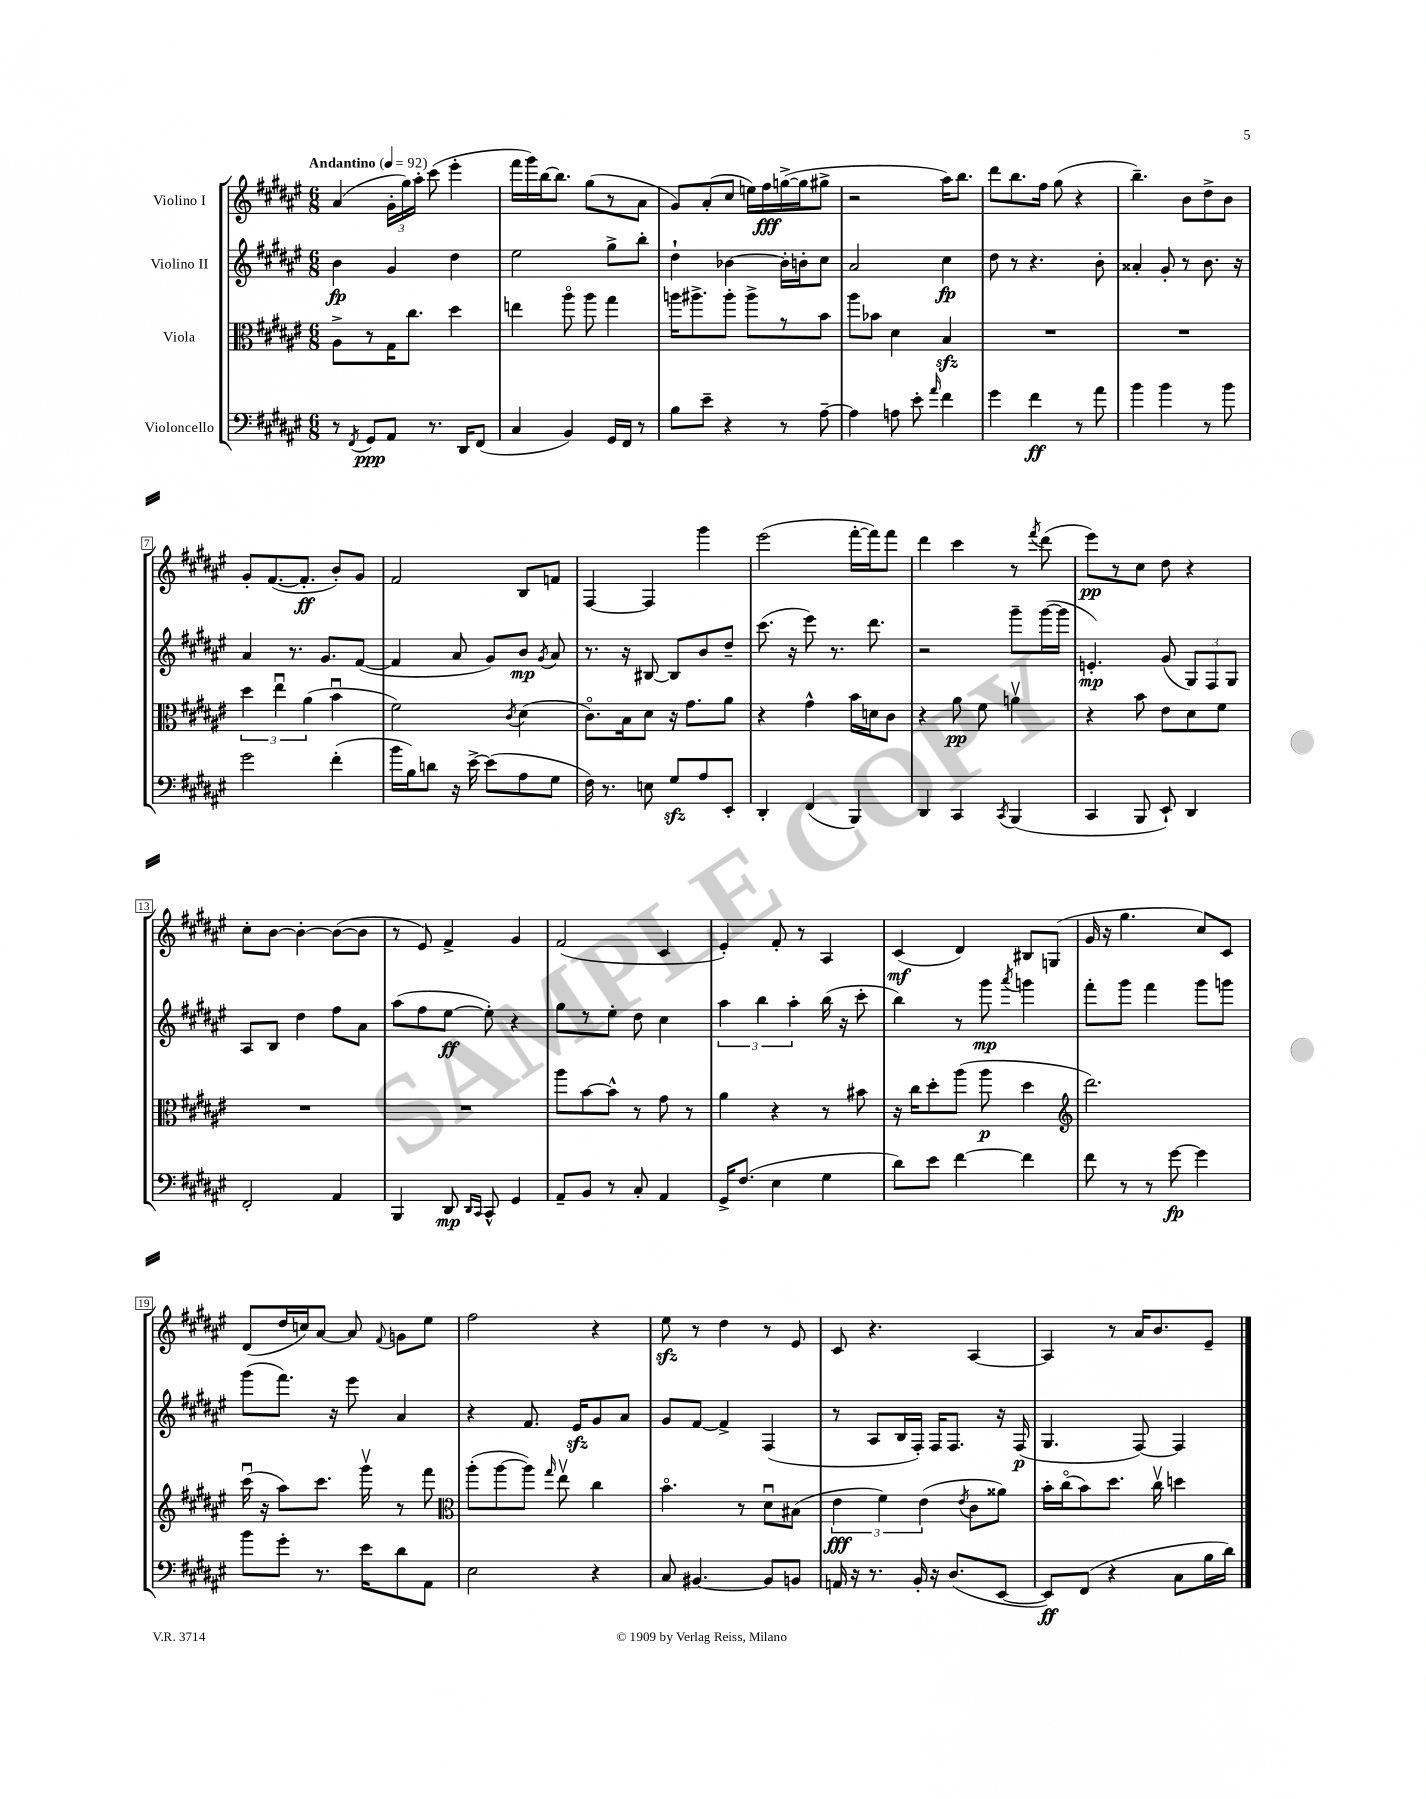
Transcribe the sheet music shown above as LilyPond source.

<<
\new StaffGroup <<
\new Staff = "s0" \with { instrumentName = "Violino I" } {
    \clef treble \key fis \major \numericTimeSignature \time 6/8 \tempo "Andantino" 4 = 92
    \autoBeamOff ais'4( \tuplet 3/2 { gis'16[-. gis''16) ais''16]-. } cis'''8( eis'''4-. |
    fis'''16[ gis'''16) b''16~ b''8.] gis''8[( r8 ais'8] |
    gis'8[) ais'8-.( cis''8] e''16[) fis''16\fff g''16~->( g''16 gis''8]-> |
    r2 ais''16[) b''8.] |
    dis'''8[ b''8. fis''16] gis''8( r4 |
    b''4.--) b'8[ dis''8-> b'8] |
    gis'8[-. fis'8.~( fis'8.]-.\ff b'8[-.) gis'8] |
    fis'2 b8[ f'8] |
    fis4~ fis4 gis'''4 |
    eis'''2( fis'''16[~-. fis'''16) fis'''8] |
    dis'''4 cis'''4 r8 \acciaccatura { fis'''8 } dis'''8( |
    eis'''8[\pp) r8 cis''8] dis''8 r4 |
    cis''8[-. b'8]~ b'4~-. b'8[~( b'8] |
    r8 eis'8) fis'4-> gis'4 |
    fis'2( cis'4 |
    eis'4-.) fis'8-. r8 ais4 |
    cis'4\mf( dis'4) bis8[ g8]( |
    gis'16 r16 gis''4. cis''8[) cis'8] |
    dis'8[( dis''16 c''16) ais'8]~ ais'8 \appoggiatura { fis'8 } g'8[ eis''8] |
    fis''2 r4 |
    eis''8\sfz r8 dis''4 r8 eis'8 |
    cis'8 r4. ais4~ |
    ais4 r8 ais'16[ b'8. eis'8]-- \bar "|." |
}
\new Staff = "s1" \with { instrumentName = "Violino II" } {
    \clef treble \key fis \major \numericTimeSignature \time 6/8
    \autoBeamOff b'4\fp gis'4 dis''4 |
    eis''2 gis''8[-> b''8]-. |
    dis''4-! bes'4~ bes'16[-. b'16-. cis''8] |
    ais'2 cis''4\fp |
    dis''8 r8 r4. b'8-. |
    aisis'4-. gis'8-. r8 b'8. r16 |
    ais'4 r8. gis'8.[ fis'8]~( |
    fis'4 ais'8 gis'8[) b'8]\mp \acciaccatura { gis'8 } ais'8 |
    r8. r16 bis8~ bis8[ b'8 dis''8]-- |
    cis'''8.( r16 eis'''8) r8. dis'''8. |
    r2 gis'''8[-- gis'''16~( gis'''16] |
    e'4.-.\mp) gis'8( \tuplet 3/2 { gis8[) fis8 gis8] } |
    ais8[ b8] dis''4 fis''8[ ais'8] |
    ais''8[( fis''8 eis''8]~\ff eis''8-.) r4 |
    gis''8[ r8 eis''8]-. dis''8 cis''4 |
    \tuplet 3/2 { ais''4 b''4 ais''4-. } b''16( r16 cis'''8-. |
    b''4) r8 gis'''8\mp \acciaccatura { ais'''8 } g'''4 |
    fis'''8[-. gis'''8] fis'''4 gis'''8[ g'''8] |
    gis'''8[( fis'''8.]) r16 eis'''8 ais'4 |
    r4 fis'8. eis'16[\sfz gis'8 ais'8] |
    gis'8[ fis'8]~ fis'4-> fis4( |
    r8 ais8[ b16 fis16]-.) fis16[ fis8.] r16 fis16\p( |
    gis4. fis8~) fis4 \bar "|." |
}
\new Staff = "s2" \with { instrumentName = "Viola" } {
    \clef alto \key fis \major \numericTimeSignature \time 6/8
    \autoBeamOff ais8[-> r8 gis16 cis''8.] dis''4 |
    e''4 ais''8\flageolet ais''8 gis''4 |
    a''16[ ais''8.-> ais''8]-. ais''8[-> r8 b'8] |
    ais''8[ bes'8] dis'4 b4\sfz |
    R2. |
    R2. |
    \tuplet 3/2 { dis''4 eis''4\downbow ais'4( } b'4\downbow |
    fis'2) \acciaccatura { cis'8 } dis'4( |
    cis'8.[\flageolet) b16 dis'8] r16 gis'8.[ ais'8] |
    r4 gis'4-^ b'16[ d'16 cis'8] |
    r4 ais'8\pp fis'8 a'4\upbow |
    r4 b'8 eis'8[ dis'8 fis'8] |
    R2. |
    R2. |
    ais''8[ b'8~ b'8]-^ r8 gis'8 r8 |
    ais'4 r4 r8 bis'8 |
    r16 cis''16[ dis''8-. ais''8]( ais''8\p dis''4 |
    \clef treble dis'''2.) |
    cis'''16\downbow( r16 ais''8[) cis'''8.] gis'''16\upbow r8 fis'''8 |
    \clef alto ais''8[-.( ais''8~ ais''8]) \grace { gis''16 } eis''8\upbow cis''4 |
    b'4.\flageolet r8 dis'8[\downbow bis8]( |
    \tuplet 3/2 { eis'4\fff fis'4) eis'4( } \acciaccatura { eis'8 } cis'8[ aisis'8]) |
    b'16[-. cis''16\flageolet( b'8) dis''8.] cis''16\upbow d''4 \bar "|." |
}
\new Staff = "s3" \with { instrumentName = "Violoncello" } {
    \clef bass \key fis \major \numericTimeSignature \time 6/8
    \autoBeamOff r8 \acciaccatura { fis,8 } gis,8[\ppp ais,8] r8. dis,16[ fis,8]( |
    cis4 b,4) gis,16[ fis,16] r8 |
    b8[ eis'8]-- r4 r8 ais8~-- |
    ais4 a8 eis'8-. \grace { ais'16 } fis'4 |
    gis'4 fis'4\ff r8 ais'8 |
    b'4 b'4 r8 b'8 |
    gis'2 fis'4-.( |
    b'16[ b16) d'8] r16 eis'16~-> eis'8[( ais8 gis8] |
    fis16) r8. e8 gis8[\sfz ais8 eis,8]-. |
    dis,4-. fis,4( b,,4) |
    dis,4 cis,4 \acciaccatura { cis,8 } b,,4( |
    cis,4 b,,8 eis,8-!) dis,4 |
    fis,2-. ais,4 |
    b,,4 dis,8\mp \grace { dis,16[ cis,16] } cis,8-^ gis,4 |
    ais,8[-- b,8] r8 cis8-. ais,4 |
    gis,16[-> fis8.]( eis4 gis4 |
    dis'8[) eis'8] fis'4~ fis'4 |
    fis'8 r8 r8 gis'8~\fp gis'4 |
    b'8[ gis'8]-. r8. eis'16[ dis'8 ais,8] |
    eis2 r4 |
    cis8 bis,4.~ bis,8[ b,8] |
    a,16 r16 r8. b,16-. r16 dis8.[( eis,8]~ |
    eis,8[\ff) fis,8]( r4 cis8[ b16 dis'16]) \bar "|." |
}
>>
>>
\layout { \context { \Score \override BarNumber.stencil = #(make-stencil-boxer 0.1 0.3 ly:text-interface::print) } }
